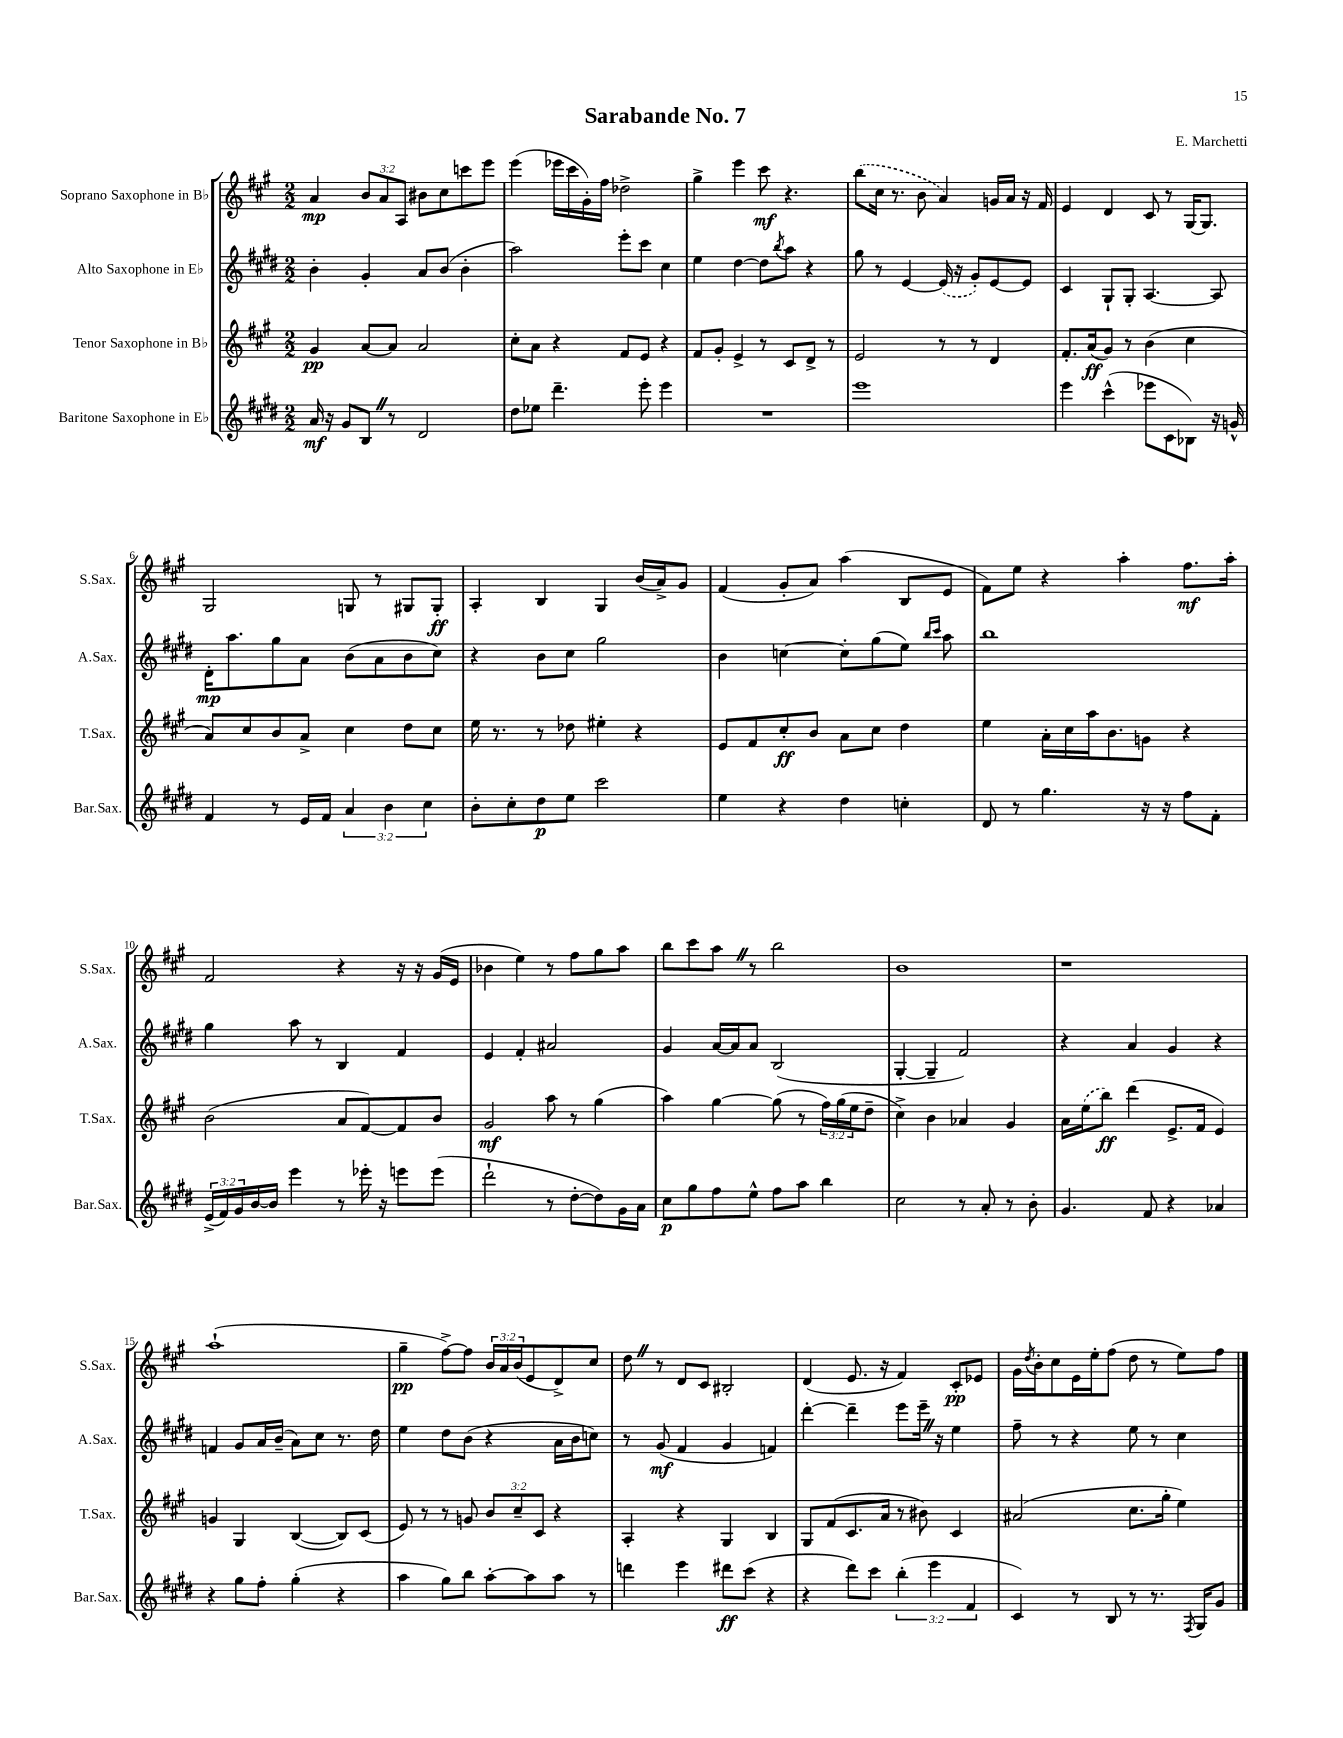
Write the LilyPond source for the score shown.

\header { title = "Sarabande No. 7" composer = "E. Marchetti" }
<<
\new StaffGroup <<
\new Staff = "s0" \with { instrumentName = "Soprano Saxophone in Bb" shortInstrumentName = "S.Sax." } {
    \clef treble \key a \major \numericTimeSignature \time 2/2 \override Staff.TupletNumber.text = #tuplet-number::calc-fraction-text
    a'4\mp \tuplet 3/2 { b'8 a'8 a8 } bis'8 cis''8 c'''8 e'''8 |
    e'''4( ees'''16 cis'''16 gis'16-.) fis''16 des''2-> |
    gis''4-> e'''4 cis'''8\mf r4. |
    \once \slurDashed b''8( cis''16 r8. b'8 a'4) g'16 a'16 r16 fis'16 |
    e'4 d'4 cis'8 r8 gis16~ gis8. |
    gis2 g8 r8 gis8 gis8-.\ff |
    a4-. b4 gis4 b'16( a'16->) gis'8 |
    fis'4( gis'8-. a'8) a''4( b8 e'8 |
    fis'8) e''8 r4 a''4-. fis''8.\mf a''16-. |
    fis'2 r4 r16 r16 gis'16( e'16 |
    bes'4 e''4) r8 fis''8 gis''8 a''8 |
    b''8 cis'''8 a''8 \once \override BreathingSign.text = \markup { \musicglyph "scripts.caesura.straight" } \breathe r8 b''2 |
    b'1 |
    r1 |
    a''1-!( |
    gis''4--\pp fis''8~->) fis''8 \tuplet 3/2 { b'16 a'16 b'16( } e'8 d'8->) cis''8 |
    d''8 \once \override BreathingSign.text = \markup { \musicglyph "scripts.caesura.straight" } \breathe r8 d'8 cis'8 bis2-. |
    d'4( e'8. r16 fis'4) cis'8-.\pp ees'8 |
    gis'16 \acciaccatura { d''8 } b'16-. cis''8 e'16 e''16-. fis''8( d''8 r8 e''8) fis''8 \bar "|." |
}
\new Staff = "s1" \with { instrumentName = "Alto Saxophone in Eb" shortInstrumentName = "A.Sax." } {
    \clef treble \key e \major \numericTimeSignature \time 2/2
    b'4-. gis'4-. a'8 b'8( b'4-. |
    a''2) e'''8-. cis'''8 cis''4 |
    e''4 dis''4~ dis''8 \acciaccatura { b''8 } a''8 r4 |
    gis''8 r8 e'4~ \once \slurDashed e'16( r16 gis'8-.) e'8~ e'8 |
    cis'4 gis8-! gis8-. a4.~ a8 |
    dis'16-.\mp a''8. gis''8 a'8 b'8( a'8 b'8 cis''8) |
    r4 b'8 cis''8 gis''2 |
    b'4 c''4~ c''8-. gis''8( e''8) \grace { b''16 cis'''16 } a''8 |
    b''1 |
    gis''4 a''8 r8 b4 fis'4 |
    e'4 fis'4-. ais'2 |
    gis'4 a'16~ a'16 a'8 b2( |
    gis4~-. gis4-- fis'2) |
    r4 a'4 gis'4 r4 |
    f'4 gis'8 a'16 b'16--( a'8) cis''8 r8. dis''16 |
    e''4 dis''8 b'8( r4 a'16 b'16 c''8) |
    r8 gis'8\mf( fis'4 gis'4 f'4) |
    dis'''4~-. dis'''4-- e'''8 e'''16-- \once \override BreathingSign.text = \markup { \musicglyph "scripts.caesura.straight" } \breathe r16 e''4 |
    fis''8-- r8 r4 e''8 r8 cis''4 \bar "|." |
}
\new Staff = "s2" \with { instrumentName = "Tenor Saxophone in Bb" shortInstrumentName = "T.Sax." } {
    \clef treble \key a \major \numericTimeSignature \time 2/2 \override Staff.TupletNumber.text = #tuplet-number::calc-fraction-text
    gis'4\pp a'8~ a'8 a'2 |
    cis''8-. a'8 r4 fis'8 e'8 r4 |
    fis'8 gis'8-. e'4-> r8 cis'8 d'8-> r8 |
    e'2 r8 r8 d'4 |
    fis'8.-. a'16\ff( gis'8) r8 b'4( cis''4 |
    a'8) cis''8 b'8 a'8-> cis''4 d''8 cis''8 |
    e''16 r8. r8 des''8 eis''4-. r4 |
    e'8 fis'8 cis''8-.\ff b'8 a'8 cis''8 d''4 |
    e''4 a'16-. cis''16 a''16 b'8. g'8 r4 |
    b'2( a'8 fis'8~) fis'8 b'8 |
    gis'2\mf a''8 r8 gis''4( |
    a''4) gis''4~ gis''8( r8 \tuplet 3/2 { fis''16) gis''16( e''16 } d''8-- |
    cis''4->) b'4 aes'4 gis'4 |
    a'16 \once \slurDashed e''16( b''8\ff) d'''4( e'8.-> fis'16 e'4) |
    g'4 gis4 b4~( b8) cis'8( |
    e'8) r8 r8 g'8 \tuplet 3/2 { b'8 cis''8-- cis'8 } r4 |
    a4-. r4 gis4 b4 |
    gis8 fis'8( cis'8. a'16 r8 bis'8) cis'4 |
    ais'2( cis''8. gis''16-. e''4) \bar "|." |
}
\new Staff = "s3" \with { instrumentName = "Baritone Saxophone in Eb" shortInstrumentName = "Bar.Sax." } {
    \clef treble \key e \major \numericTimeSignature \time 2/2 \override Staff.TupletNumber.text = #tuplet-number::calc-fraction-text
    a'16\mf r16 gis'8 b8 \once \override BreathingSign.text = \markup { \musicglyph "scripts.caesura.straight" } \breathe r8 dis'2 |
    dis''8 ees''8 dis'''4.-- e'''8-. e'''4 |
    R1 |
    e'''1 |
    e'''4 cis'''4-^( ees'''8 cis'8 bes8) r16 g'16-^ |
    fis'4 r8 e'16 fis'16 \tuplet 3/2 { a'4 b'4 cis''4 } |
    b'8-. cis''8-. dis''8\p e''8 cis'''2 |
    e''4 r4 dis''4 c''4-. |
    dis'8 r8 gis''4. r16 r16 fis''8 fis'8-. |
    \tuplet 3/2 { e'16->( fis'16) gis'16 } b'16~ b'16 e'''4 r8 ees'''16-. r16 e'''8 e'''8( |
    dis'''2-! r8 dis''8~-. dis''8) gis'16 a'16 |
    cis''8\p gis''8 fis''8 e''8-^ fis''8 a''8 b''4 |
    cis''2 r8 a'8-. r8 b'8-. |
    gis'4. fis'8 r4 aes'4 |
    r4 gis''8 fis''8-. gis''4-.( r4 |
    a''4 gis''8) b''8 a''8~-. a''8 a''8 r8 |
    d'''4 e'''4 dis'''8\ff cis'''8( r4 |
    r4 dis'''8) cis'''8 \tuplet 3/2 { b''4-.( e'''4 fis'4 } |
    cis'4) r8 b8 r8 r8. \acciaccatura { fis8 } gis16 gis'8 \bar "|." |
}
>>
>>
